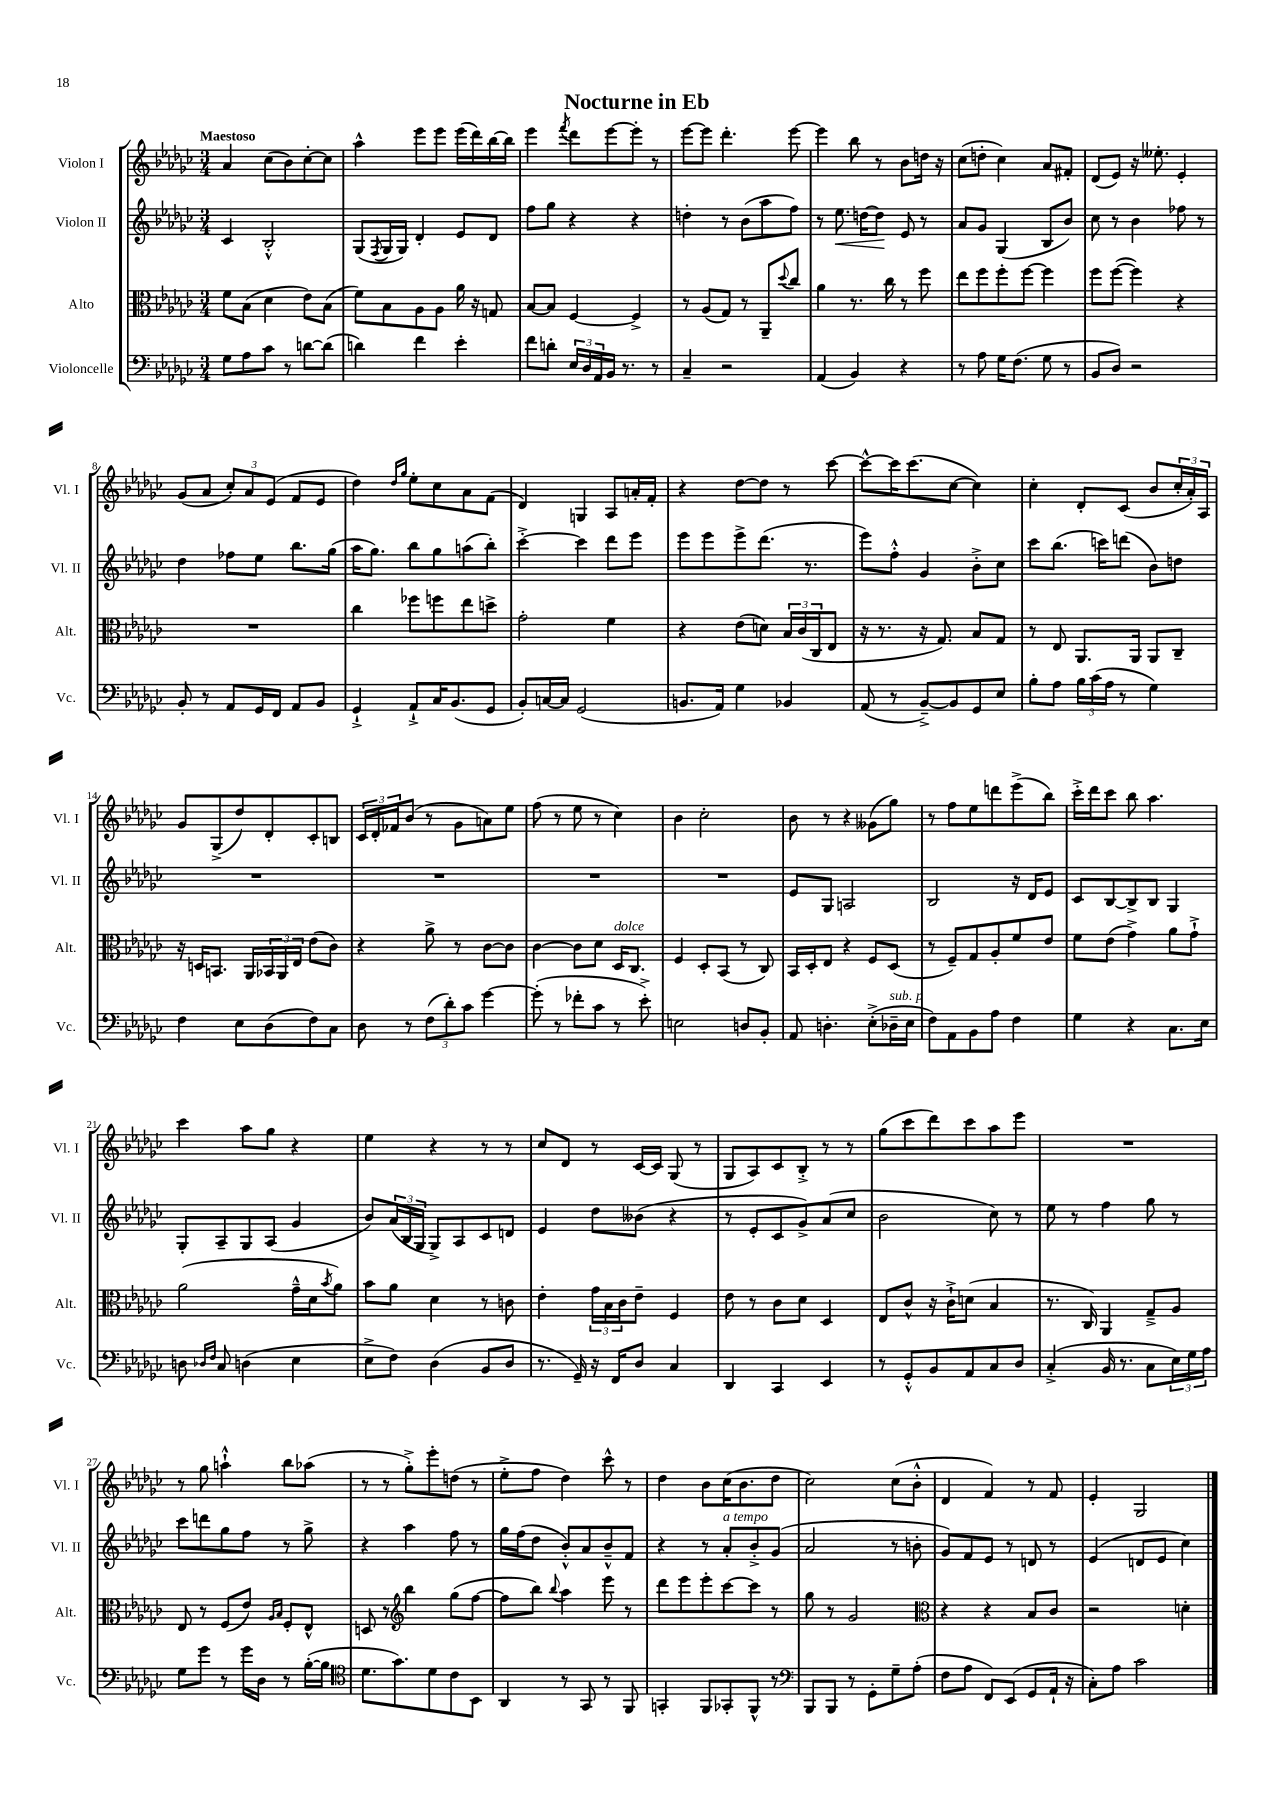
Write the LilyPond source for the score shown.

\header { title = "Nocturne in Eb" }
<<
\new StaffGroup <<
\new Staff = "s0" \with { instrumentName = "Violon I" shortInstrumentName = "Vl. I" } {
    \clef treble \key ges \major \numericTimeSignature \time 3/4 \tempo "Maestoso"
    aes'4 ces''8( bes'8) ces''8~-. ces''8 |
    aes''4-^ ees'''8 ees'''8 ees'''16( des'''16) bes''16~ bes''16 |
    ees'''4 \acciaccatura { f'''8 } des'''8 ees'''8~ ees'''8-. r8 |
    ees'''8~ ees'''8 des'''4.-. ees'''8~ |
    ees'''4 bes''8 r8 bes'8 d''16 r16 |
    ces''8( d''8-. ces''4) aes'8 fis'8-. |
    des'8( ees'8) r16 eeses''8.-. ees'4-. |
    ges'8( aes'8 \tuplet 3/2 { ces''8-.) aes'8 ees'8( } f'8 ees'8 |
    des''4) \grace { des''16 ges''16 } ees''8-. ces''8 aes'8 f'8( |
    des'4) g4 aes8 a'16-. f'16-. |
    r4 des''8~ des''8 r8 ces'''8~ |
    ces'''8~-^ ces'''16 ces'''8.( ces''8~ ces''4) |
    ces''4-. des'8-. ces'8( bes'8 \tuplet 3/2 { ces''16-. aes'16-.) aes16 } |
    ges'8 ges8->( des''8) des'8-. ces'8-. b8 |
    \tuplet 3/2 { ces'16 des'16-. fes'16 } bes'8( r8 ges'8 a'8) ees''8 |
    f''8( r8 ees''8 r8 ces''4) |
    bes'4 ces''2-. |
    bes'8 r8 r4 geses'8( ges''8) |
    r8 f''8 ees''8 d'''8 ees'''8->( bes''8) |
    ces'''16-.-> des'''16 ces'''8 bes''8 aes''4. |
    ces'''4 aes''8 ges''8 r4 |
    ees''4 r4 r8 r8 |
    ces''8 des'8 r8 ces'16~ ces'16 ges8( r8 |
    ges8 aes8) ces'8 bes8-.-> r8 r8 |
    ges''8( ces'''8 des'''8) ces'''8 aes''8 ees'''8 |
    R2. |
    r8 ges''8 a''4-!-^ bes''8 aes''8( |
    r8 r8 ges''8-.->) ees'''8-. d''8( r8 |
    ees''8-.-> f''8 des''4) ces'''8-^ r8 |
    des''4 bes'8 ces''16( bes'8. des''8 |
    ces''2) ces''8( bes'8-.-^ |
    des'4 f'4) r8 f'8 |
    ees'4-. ges2 \bar "|." |
}
\new Staff = "s1" \with { instrumentName = "Violon II" shortInstrumentName = "Vl. II" } {
    \clef treble \key ges \major \numericTimeSignature \time 3/4
    ces'4 bes2-.-^ |
    ges8( \acciaccatura { f8 } ges16 ges16) des'4-. ees'8 des'8 |
    f''8 ges''8 r4 r4 |
    d''4-. r8 bes'8( aes''8 f''8) |
    r8 ees''8.\< d''16~ d''8\! ees'8 r8 |
    aes'8 ges'8 ges4( bes8 bes'8) |
    ces''8 r8 bes'4 fes''8 r8 |
    des''4 fes''8 ees''8 bes''8. ges''16( |
    aes''16 ges''8.) bes''8 ges''8 a''8( bes''8-.) |
    ces'''4~-.-> ces'''4 des'''8 ees'''8 |
    ees'''8 ees'''8 ees'''8-> des'''8.( r8. |
    ees'''8) f''8-.-^ ges'4 bes'8-.-> ces''8 |
    ces'''8 bes''8.( c'''16) d'''8( bes'8) d''8 |
    R2. |
    R2. |
    R2. |
    R2. |
    ees'8 ges8 a2 |
    bes2 r16 des'16 ees'8 |
    ces'8 bes8~ bes8-> bes8 ges4 |
    ges8-. aes8-- ges8 aes8( ges'4 |
    bes'8) \tuplet 3/2 { aes'16( bes16 ges16 } ges8->) aes8 ces'8 d'8 |
    ees'4 des''8 beses'8( r4 |
    r8 ees'8-. ces'8 ges'8->) aes'8( ces''8 |
    bes'2 ces''8) r8 |
    ees''8 r8 f''4 ges''8 r8 |
    ces'''8 d'''8 ges''8 f''8 r8 ges''8-> |
    r4 aes''4 f''8 r8 |
    ges''16 f''16( des''8 bes'8-.-^) aes'8 bes'8---^ f'8 |
    r4 r8 aes'8-.^\markup { \italic "a tempo" } bes'8-.-> ges'8( |
    aes'2 r8 b'8-. |
    ges'8) f'8 ees'8 r8 d'8 r8 |
    ees'4( d'8 ees'8 ces''4) \bar "|." |
}
\new Staff = "s2" \with { instrumentName = "Alto" shortInstrumentName = "Alt." } {
    \clef alto \key ges \major \numericTimeSignature \time 3/4
    f'8 bes8( des'4 ees'8) bes8( |
    f'8) bes8 aes8 aes8 aes'16 r16 g8 |
    bes8~ bes8 f4~ f4-> |
    r8 aes8( ges8) r8 aes,8-- \appoggiatura { des''8 } ces''8 |
    aes'4 r8. ces''16 r8 f''8 |
    ees''8 f''8 f''8-. f''8~ f''4 |
    f''8 f''8~( f''4) r4 |
    R2. |
    ces''4 fes''8 f''8 ees''8 d''8-> |
    ges'2-. f'4 |
    r4 ees'8( d'8) \tuplet 3/2 { bes16 ces'16( ces16 } ees8 |
    r16 r8. r16 ges8.) bes8 ges8 |
    r8 ees8 aes,8. aes,16 aes,8 ces8-- |
    r16 d16 b,8. aes,16 \tuplet 3/2 { bes,16 aes,16 ees16 } ees'8( ces'8) |
    r4 aes'8-> r8 ces'8~ ces'8 |
    ces'4~ ces'8 des'8 des16^\markup { \italic "dolce" } ces8. |
    f4 des8-. bes,8( r8 ces8) |
    bes,16 des16-. ees8 r4 f8 des8( |
    r8 f8--) ges8 aes8-. f'8 ees'8 |
    f'8 ees'8( ges'4->) aes'8 ges'8-!-> |
    aes'2( ges'16---^ des'16 \acciaccatura { bes'8 } aes'8) |
    bes'8 aes'8 des'4 r8 c'8 |
    ees'4-. \tuplet 3/2 { ges'16 bes16 ces'16 } ees'8-- f4 |
    ees'8 r8 ces'8 des'8 des4 |
    ees8 ces'8-^ r16 ces'16-!-> d'8( bes4 |
    r8. ces16) aes,4 ges8---> aes8 |
    ees8 r8 f8( ees'8) \grace { aes16 bes16 } f8-. ees8-^ |
    d8 r8 \clef treble bes''4 ges''8( f''8~ |
    f''8 bes''8) \appoggiatura { bes''8 } aes''4 ees'''8 r8 |
    des'''8 ees'''8 ees'''8-. ces'''8~ ces'''8 r8 |
    ges''8 r8 ges'2 |
    \clef alto r4 r4 bes8 ces'8 |
    r2 d'4-. \bar "|." |
}
\new Staff = "s3" \with { instrumentName = "Violoncelle" shortInstrumentName = "Vc." } {
    \clef bass \key ges \major \numericTimeSignature \time 3/4
    ges8 aes8 ces'8 r8 d'8~ d'8( |
    d'4) f'4 ees'4-. |
    f'8 d'8-. \tuplet 3/2 { ees16 des16 aes,16 } bes,16 r8. r8 |
    ces4-- r2 |
    aes,4( bes,4) r4 |
    r8 aes8 ges16 f8.( ges8 r8 |
    bes,8 des8) r2 |
    bes,8-. r8 aes,8 ges,16 f,16 aes,8 bes,8 |
    ges,4-!-> aes,8-!-> ces16 bes,8.( ges,8 |
    bes,8-.) c16~ c16 ges,2( |
    b,8. aes,16) ges4 bes,4 |
    aes,8( r8 bes,8~--->) bes,8 ges,8 ees8 |
    bes8-. aes8 \tuplet 3/2 { bes16 ces'16( aes16 } r8 ges4) |
    f4 ees8 des8( f8) ces8 |
    des8 r8 \tuplet 3/2 { f8( des'8-.) ces'8 } ges'4~ |
    ges'8-.( r8 fes'8-. ces'8 r8 ees'8-.->) |
    e2 d8 bes,8-. |
    aes,8 d4.-. ees8-.->( des16--^\markup { \italic "sub. p" } ees16 |
    f8) aes,8 bes,8 aes8 f4 |
    ges4 r4 ces8. ees16 |
    d8 \grace { des16 f16 } ces8 d4( ees4 |
    ees8-> f8) des4( bes,8 des8 |
    r8. ges,16--) r16 f,16 des8 ces4 |
    des,4 ces,4 ees,4 |
    r8 ges,8-.-^ bes,8 aes,8 ces8 des8 |
    ces4-.->( bes,16 r8. ces8 \tuplet 3/2 { ees16) ges16 aes16 } |
    ges8 ges'8 r8 ges'16 des16 r8 bes16~-.( bes16 |
    \clef tenor des'8. ges'8.) des'8 ces'8 bes,8 |
    aes,4 r8 ges,8 r8 f,8 |
    g,4-. f,8 ges,8-. f,8-^ r8 |
    \clef bass bes,,8 bes,,8 r8 ges,8-. ges8-- aes8-.( |
    f8 aes8 f,8) ees,8( ges,8 aes,16-! r16 |
    ces8-.) aes8 ces'2 \bar "|." |
}
>>
>>
